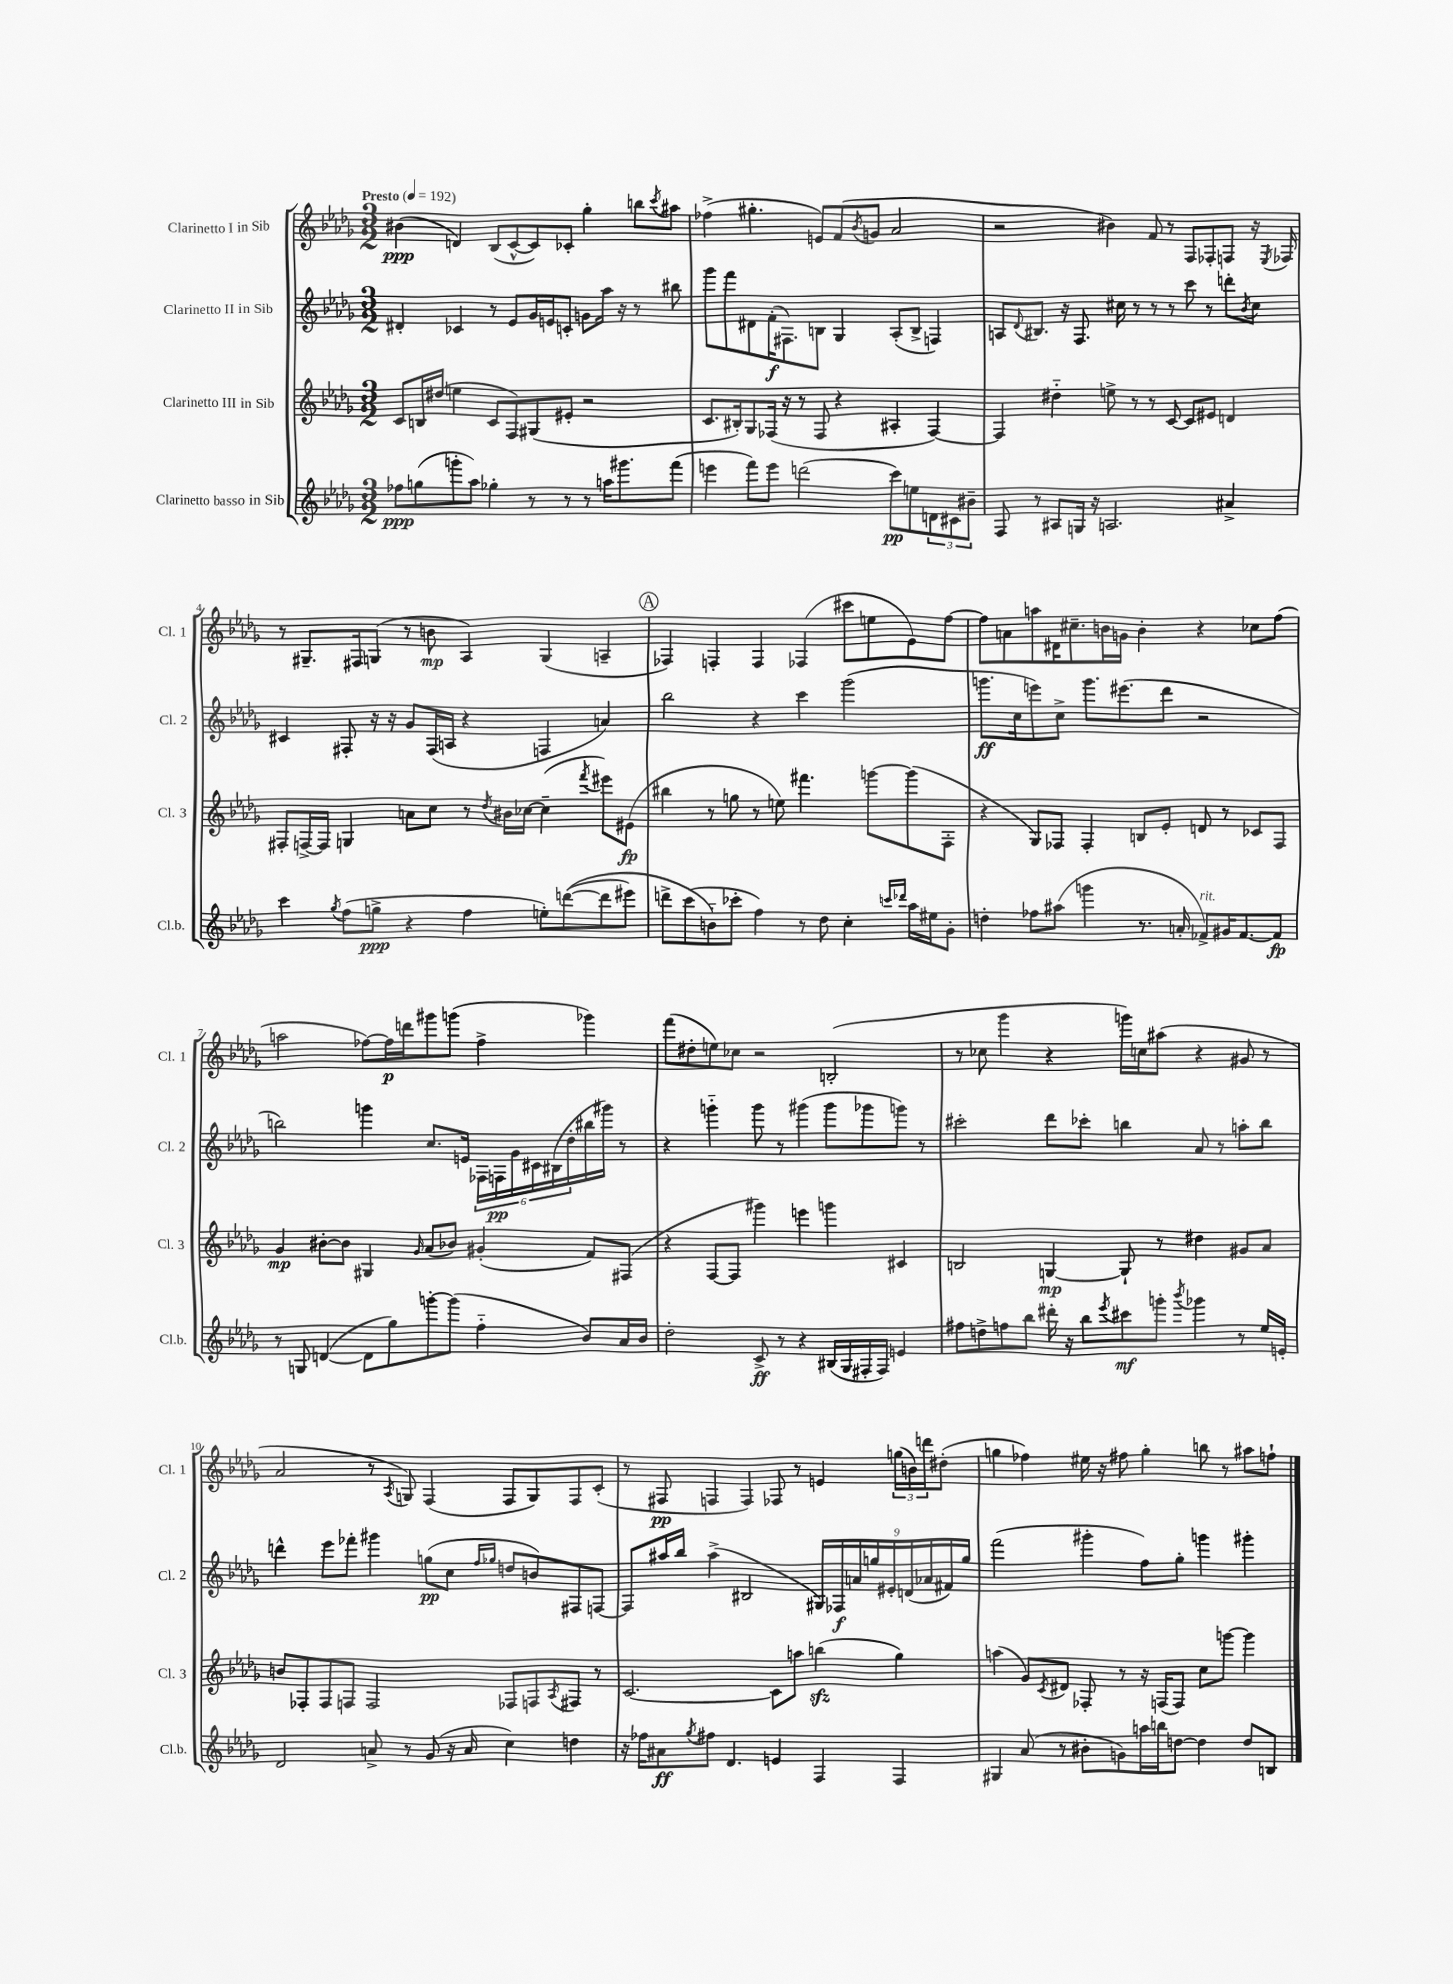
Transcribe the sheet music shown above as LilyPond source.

<<
\new StaffGroup <<
\new Staff = "s0" \with { instrumentName = "Clarinetto I in Sib" shortInstrumentName = "Cl. 1" } {
    \clef treble \key des \major \numericTimeSignature \time 3/2 \tempo "Presto" 4 = 192
    bis'4\ppp( d'4) bes8( c'8~-^ c'8) ces'8-. ges''4-. b''8 \acciaccatura { c'''8 } ais''8 |
    fes''4->( gis''4.-. e'8) f'8( \acciaccatura { bes'8 } g'8 aes'2 |
    r2 bis'4) f'8 r8 f8 fes8-. f8 r16 \acciaccatura { ees8 } fes16 |
    r8 gis8.-- fis16 g8( r8 b'8\mp aes4) g4( a4-- |
    \mark \markup { \circle "A" } fes4) f4-. f4 fes4( cis'''8 e''8 ees'8) f''8~ |
    f''8 a'8 a''8 dis'16 cis''8.-- b'16 g'16 b'4-. r4 ces''8 f''8( |
    a''2 fes''8~) fes''16\p d'''16 gis'''8 g'''8( fes''4-> ges'''4) |
    f'''8( dis''8-. e''8) ces''8 r2 b2-.( |
    r8 ces''8 ges'''4 r4 g'''16) c''16 ais''8( r4 gis'8 r8 |
    aes'2 r8 \acciaccatura { aes8 } g8) f4( f8 g8) f8 c'8-.( |
    r8 fis8\pp f4 f4) fes8 r8 e'4 \tuplet 3/2 { g''16( b'16) d'''16 } dis''8-.( |
    g''4 fes''4) eis''16 r16 fis''8 g''4-. b''8 r8 ais''8 f''8-! \bar "|." |
}
\new Staff = "s1" \with { instrumentName = "Clarinetto II in Sib" shortInstrumentName = "Cl. 2" } {
    \clef treble \key des \major \numericTimeSignature \time 3/2
    dis'4-. ces'4 r8 ees'8 ges'16 e'16 c'8-. g'8 aes''16 r16 r8 bis''8 |
    ges'''8 f'''8 dis'8 f'16-.\f( fis8.) b8 ges4 aes8-.( b8-> f4) |
    a8 \appoggiatura { des'8 } bis8. r16 f8. cis''16 r8 r8 r8 c'''8 r8 d'''8-. \acciaccatura { bes'8 } cis''8 |
    cis'4 fis8-. r16 r16 ges'8 fis16( a16 r4 f4 a'4) |
    \mark \markup { \circle "A" } bes''2 r4 c'''4 ges'''2( |
    g'''8.\ff c''16 e'''8) c''8-> g'''8. eis'''8.( des'''8 r2 |
    b''2) g'''4 c''8. e'16 \tuplet 6/4 { fes16 f16\pp ges'16 cis'16 bis16( des''16-. } bis''16 gis'''16) r8 |
    r4 g'''4-_ g'''8 r8 gis'''4( gis'''8 ges'''8 g'''8) r8 |
    cis'''2-. des'''8 ces'''8-. b''4 aes'8 r8 a''8-. b''8 |
    d'''4-^ ees'''8 fes'''8-. gis'''4 g''8\pp( c''8 \grace { f''16 ges''16 } d''8 b'8) fis8 f8~ |
    f8 ais''16 bes''16 ais''4->( bis2 \tuplet 9/8 { gis16) fes16\f a'16 g''16 eis'16-. d'16( aes'16 fis'16) g''16 } |
    f'''2( gis'''4-. f''8) ges''8-. g'''4 gis'''4-. \bar "|." |
}
\new Staff = "s2" \with { instrumentName = "Clarinetto III in Sib" shortInstrumentName = "Cl. 3" } {
    \clef treble \key des \major \numericTimeSignature \time 3/2
    c'8 b16 dis''16( e''4 c'8 f8) gis8( eis'8-. r2 |
    c'8. bis16-.) ges8 fes16( r16 r8 fes8 r4 ais4-. fes4~) |
    fes4 dis''4-_ e''8-> r8 r8 c'8~ c'8 eis'8 d'4 |
    fis8-. f16~-> f16 g4 a'8 c''8 r8 \acciaccatura { des''8 } bis'16 ces''16~ ces''4--( \acciaccatura { f'''8 } eis'''8) eis'8\fp( |
    \mark \markup { \circle "A" } bis''4 r8 g''8 r8 e''8) fis'''4. g'''8~ g'''8( f8-. |
    r4 ges8) fes8 fes4-. b8 ees'8-. d'8 r8 ces'8 fes8 |
    ges'4\mp bis'8~-. bis'8 gis4 \grace { ges'16 } aes'8( bes'8) gis'4-.( f'8) fis8( |
    r4 f8~ f8 gis'''4) e'''4 g'''4 cis'4 |
    b2 g4~\mp g8-! r8 dis''4 gis'8 aes'8 |
    b'8 fes8-. fes8 f8 f2 fes8 f8 \acciaccatura { aes8 } fis8 r8 |
    c'2.~ c'8 a''8 b''4\sfz( ges''4) |
    a''4( ges'8) \acciaccatura { c'8 } dis'8 fes8-. r8 r16 f16( f8) c''8 g'''8~ g'''4 \bar "|." |
}
\new Staff = "s3" \with { instrumentName = "Clarinetto basso in Sib" shortInstrumentName = "Cl.b." } {
    \clef treble \key des \major \numericTimeSignature \time 3/2
    fes''8\ppp g''8( g'''8-. aes''8) ges''4-. r8 r8 r8 a''16 gis'''8. f'''8( |
    e'''4 f'''8) e'''8 d'''2( c'''8\pp) e''8 \tuplet 3/2 { d'8 cis'8 bis'8-- } |
    f8 r8 ais8 g16 r16 a2. ais'4-> |
    c'''4 \acciaccatura { ges''8 } f''8( g''8->\ppp r4 f''4 e''8-.) d'''8~(\( d'''8 eis'''8) |
    \mark \markup { \circle "A" } d'''8-> c'''8( b'8-_\) ces'''8-. f''4) r8 des''8 c''4-. \grace { c'''16 des'''16 } aes''16 eis''16 ges'8-. |
    d''4-. fes''8 ais''8( g'''4 r8. a'16-. fes'8->^\markup { \italic "rit." }) gis'16 fes'8.~ fes'8\fp |
    r8 g8 d'4~( d'8 ges''8) g'''8~-. g'''8( f''4-_ bes'8) aes'16 bes'16 |
    des''2-. c'8->\ff r8 r4 bis16( ges16 fis16-. fis16) e'4 |
    fis''8 d''8-> f''8 bes''8 dis'''16-. r16 bes''8 \acciaccatura { ees'''8 } cis'''8\mf g'''8-. \acciaccatura { bes'''8 } ges'''4 r8 ees''16 e'16-. |
    des'2 a'8-> r8 ges'8( r16 a'16 c''4) d''4 |
    r16 fes''16 ais'8\ff \acciaccatura { ges''8 } fis''8 des'4. e'4 f4 f4 |
    gis4 aes'8( r8 bis'8-. g'8) a''16 b''16 d''8~ d''4 d''8 b8 \bar "|." |
}
>>
>>
